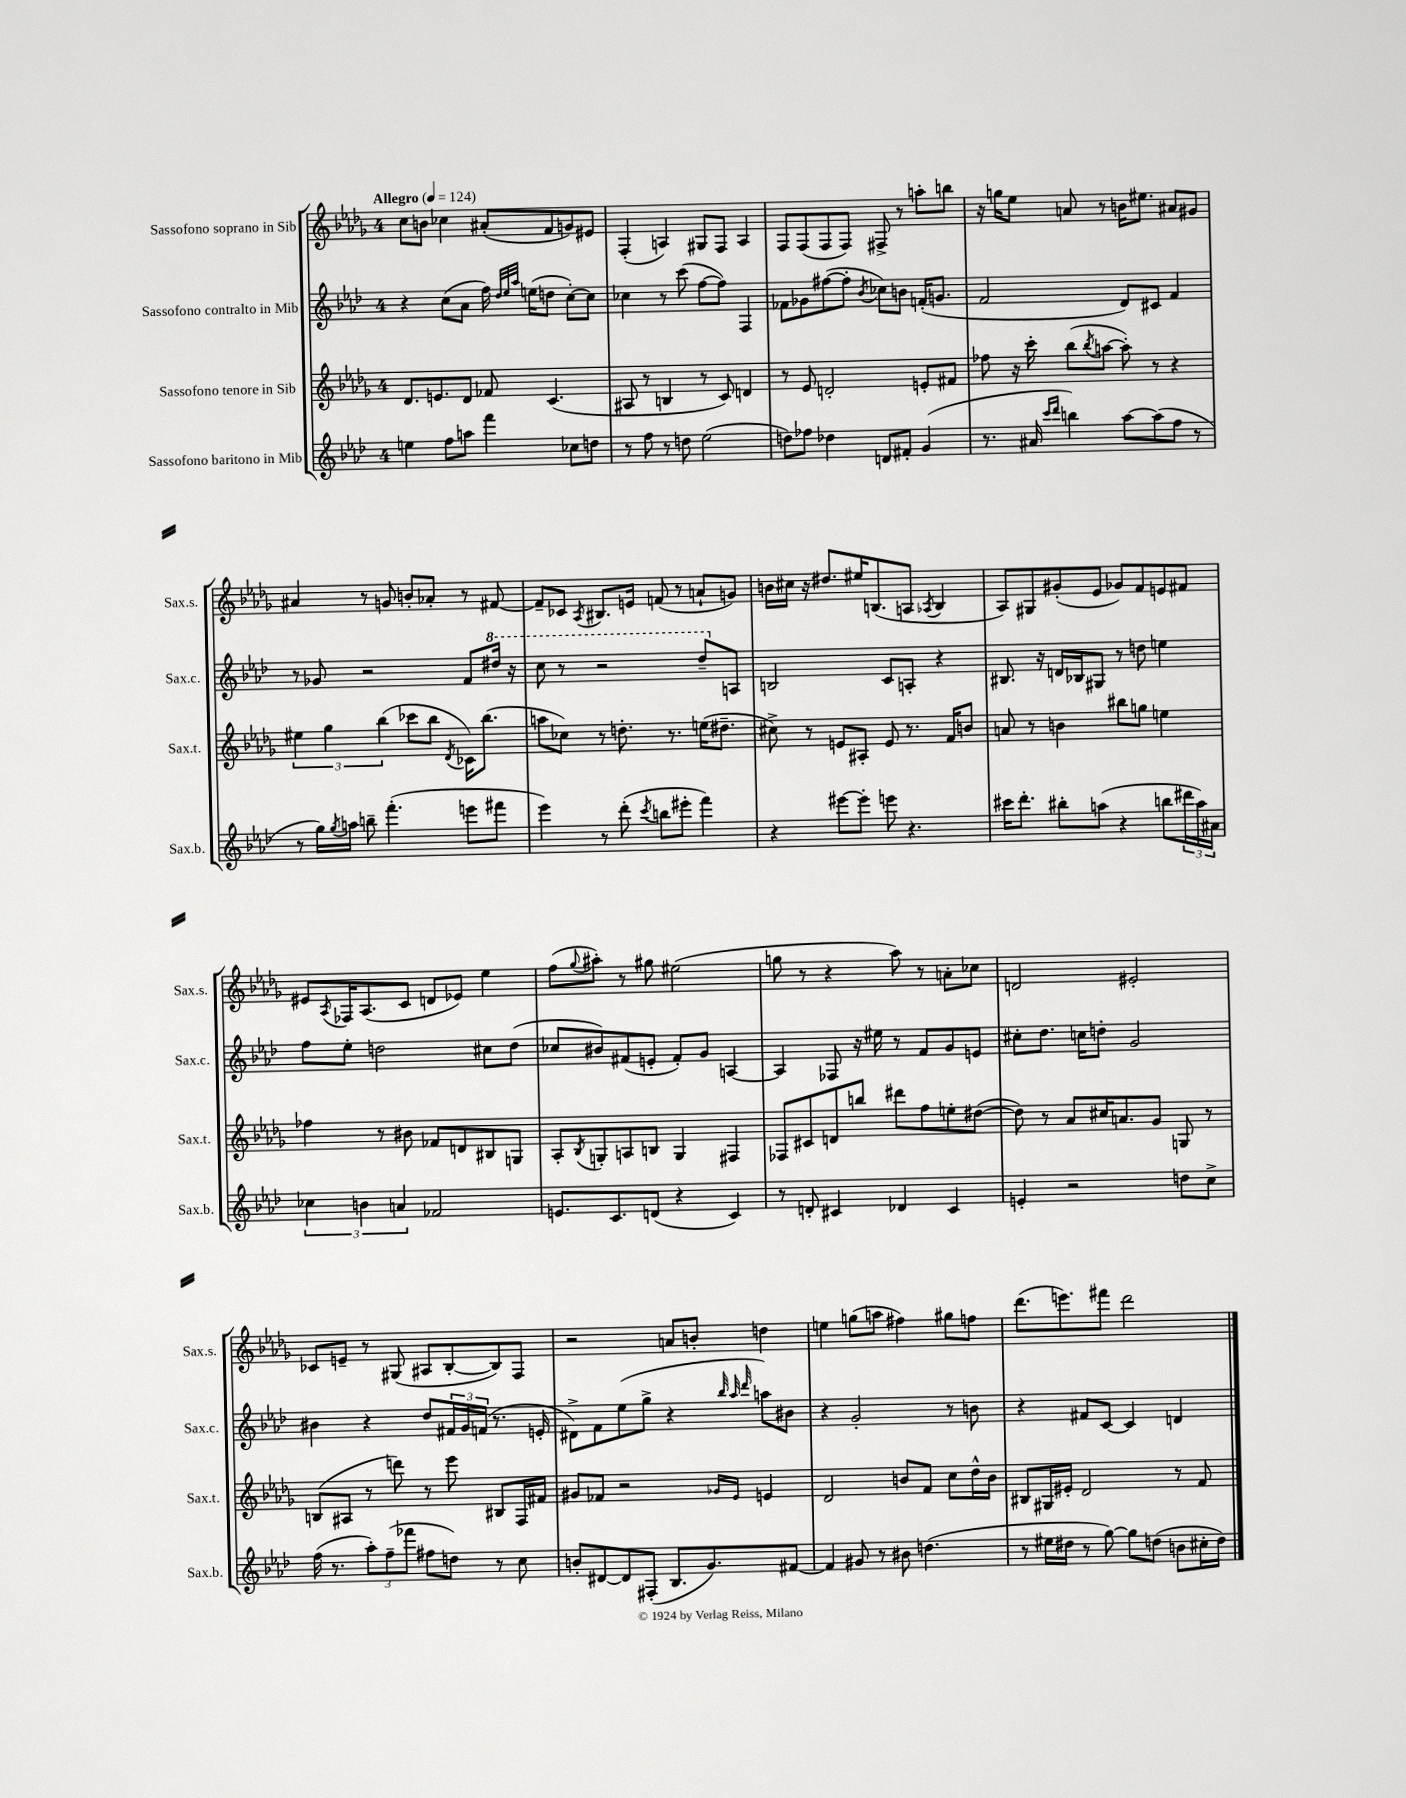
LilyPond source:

<<
\new StaffGroup <<
\new Staff = "s0" \with { instrumentName = "Sassofono soprano in Sib" shortInstrumentName = "Sax.s." } {
    \clef treble \key des \major \once \override Staff.TimeSignature.style = #'single-digit \time 4/4 \tempo "Allegro" 4 = 124
    c''8 b'8 ces''4 ais'8-.( f'8 g'8) eis'8 |
    f4-.( a4) gis8 f8 a4 |
    f8 f8( f8 f8) fis8-> r8 a''8-. b''8 |
    r16 g''16 ees''8 a'8 r8 b'16 eis''8. ais'8 gis'8 |
    ais'4 r8 g'8 b'8-. aes'8-. r8 fis'8~ |
    fis'8-- ces'8 \acciaccatura { aes8 } bis8. e'16 f'8( r8 a'8-! g'8) |
    b'16 cis''16 r16 dis''8. eis''16 b8.( a8 \acciaccatura { aes8 } b4 |
    aes8) gis8 gis'8-.( ees'8 ges'8) f'8 e'8 fis'8 |
    eis'8 \acciaccatura { aes8 } fes16 aes8.( c'8 d'8 ees'8) ees''4 |
    f''8( \appoggiatura { ges''8 } ais''8-.) r8 gis''8 eis''2( |
    g''8 r8 r4 aes''8) r8 a'8-. ces''8 |
    d'2 eis'2-. |
    ces'8 e'8-- r8 gis8( ais8 bes8~-. bes8) f8 |
    r2 a'8 b'8-. d''4 |
    e''4 g''8( a''8 fis''4) gis''8 f''8 |
    des'''8.( e'''8.) fis'''8 des'''2 \bar "|." |
}
\new Staff = "s1" \with { instrumentName = "Sassofono contralto in Mib" shortInstrumentName = "Sax.c." } {
    \clef treble \key aes \major \once \override Staff.TimeSignature.style = #'single-digit \time 4/4
    r4 c''8( aes'8 f''16) \grace { des''32 ees''32 aes''32 } e''16( d''8 c''8~-.) c''8 |
    ces''4 r8 c'''8( f''8~ f''8) f4 |
    fes'8 ges'8 fis''8~( fis''8-. \acciaccatura { bes'8 } ces''8) b'8 f'16-.( g'8. |
    f'2 des'8) cis'8 f'4 |
    r8 ges'8 r2 f'8 \ottava #1 dis'''16 r16 |
    c'''8 r8 r2 des'''8-- \ottava #0 a8 |
    b2 c'8 a8-. r4 |
    bis8. r16 d'16 bes16 gis8 r8 d''8 e''4 |
    f''8 ees''8-. d''2 cis''8 d''8( |
    ces''8 bis'8) fis'8( e'8-. fis'8-.) g'8 a4~ |
    a4 fes8 r16 eis''16 r8 f'8 g'8 e'8 |
    cis''8-. des''8. c''16 d''8-. g'2 |
    bis'4 r4 des''8 \tuplet 3/2 { fis'16 g'16 f'16( } r8. e'16-. |
    dis'8->) f'8 ees''8( g''8-> r4 \grace { bes''32 aes''32 des'''32 } a''8) bis'8 |
    r4 g'2-. r8 b'8 |
    r4 fis'8 c'8~ c'4 d'4 \bar "|." |
}
\new Staff = "s2" \with { instrumentName = "Sassofono tenore in Sib" shortInstrumentName = "Sax.t." } {
    \clef treble \key des \major \once \override Staff.TimeSignature.style = #'single-digit \time 4/4
    des'8. e'8. des'8 fes'8 c'4.( |
    ais8 r8 b4 r8 c'8) d'4 |
    r8 ees'8 d'2-. e'8-. fis'8 |
    fes''8 r16 c'''16-. bes''8( \acciaccatura { bes''8 } a''8~ a''8-.) r8 r4 |
    \tuplet 3/2 { eis''4 ges''4 bes''4( } ces'''8 bes''8 \acciaccatura { des'8 } ces'16) bes''8.( |
    a''8 ces''8) r8 d''8.-. r8. e''16( dis''8.-- |
    cis''8->) r8 e'8 ais8-. e'8 r8. f'16 b'8 |
    a'8 r8 b'4 bis''8 g''8 e''4 |
    fes''4 r8 bis'8 fes'8 d'8 bis8 g8 |
    aes8-. \acciaccatura { bes8 } g8-. a8 b8 g4 fis4 |
    fes8 cis'8 d'8 b''8 dis'''8 f''8 e''8-. dis''8~( |
    dis''8) r8 aes'8 cis''16 a'8. ges'8 g8 r8 |
    b8( ais8 r8 d'''8) r8 ees'''8 bis8 f16 fis'16 |
    gis'8 fes'8 r2 \grace { ges'16 ees'16 } e'4 |
    des'2 b'8 f'8 c''8 des''16-^ b'16 |
    bis8 gis16 eis'16-. des'2 r8 f'8 \bar "|." |
}
\new Staff = "s3" \with { instrumentName = "Sassofono baritono in Mib" shortInstrumentName = "Sax.b." } {
    \clef treble \key aes \major \once \override Staff.TimeSignature.style = #'single-digit \time 4/4
    e''4 f''8 a''8 f'''4 ces''8 d''8 |
    r8 f''8 r8 d''8 ees''2( |
    d''8) fes''8 des''4 d'8 fis'8-. g'4( |
    r8. ais'16 \grace { c'''16 des'''16 } b''4) aes''8~ aes''8( f''8 r8 |
    r8 g''16) \acciaccatura { g''8 } a''16 b''8-- f'''4.-.( e'''8 fis'''8 |
    ees'''4) r8 des'''8-.( \acciaccatura { c'''8 } b''8 eis'''8-. f'''4) |
    r4 eis'''8~ eis'''8-. e'''8 r4. |
    cis'''16 des'''8.-. bis''8-. a''8( r4 b''8 \tuplet 3/2 { dis'''16 a''16) ais'16 } |
    \tuplet 3/2 { ces''4 b'4 a'4 } fes'2 |
    e'8. c'8. d'8( r4 c'4) |
    r8 d'8-. cis'4 des'4 cis'4 |
    e'4-. r2 d''8 c''8-> |
    f''16( r8. \tuplet 3/2 { aes''8-.) f''8--( fes'''8 } fis''8 d''8) r8 c''8 |
    b'8-. dis'8~ dis'8 fis8-.( bes8. g'8.) fis'8~ |
    fis'4 gis'8 r8 bis'8 d''4.( |
    r8 eis''16 dis''16 r8 g''8~) g''8 d''8( b'8 cis''16-. d''16) \bar "|." |
}
>>
>>
\layout { \context { \Score \remove "Bar_number_engraver" } }
